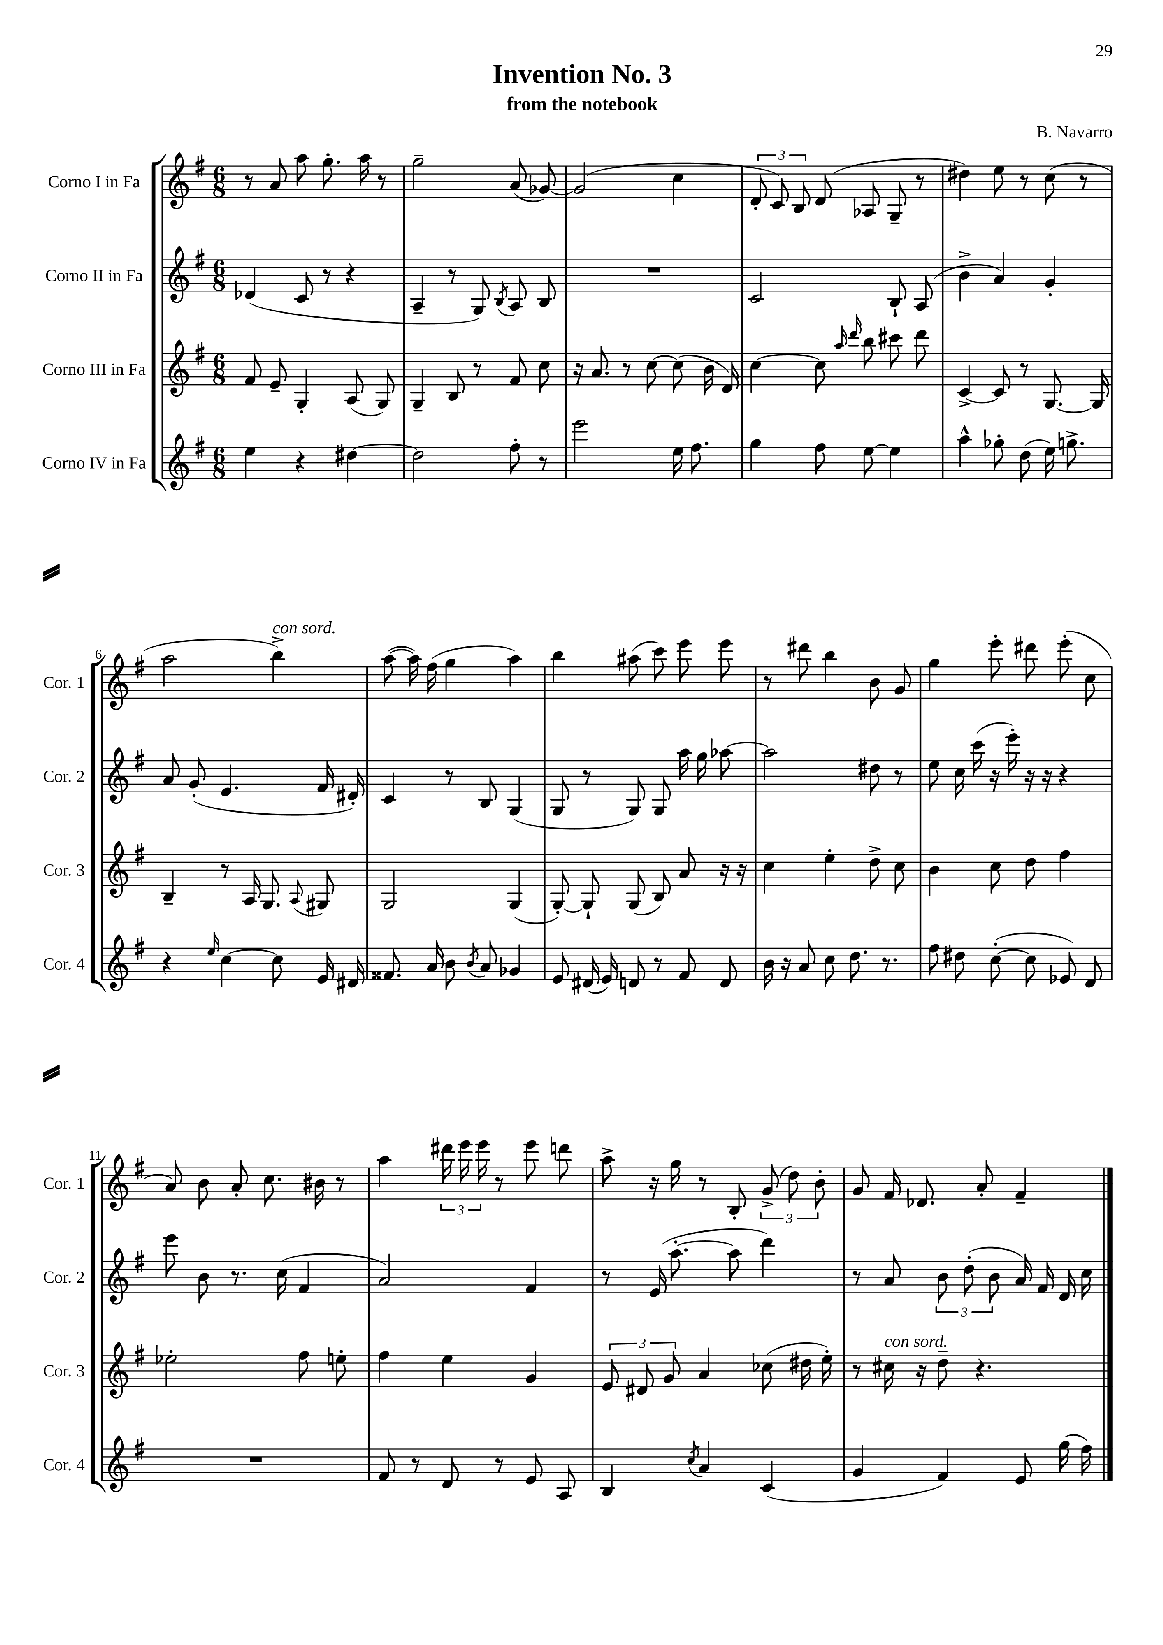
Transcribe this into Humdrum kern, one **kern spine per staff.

**kern	**kern	**kern	**kern
*staff4	*staff3	*staff2	*staff1
*clefG2	*clefG2	*clefG2	*clefG2
*k[f#]	*k[f#]	*k[f#]	*k[f#]
*M6/8	*M6/8	*M6/8	*M6/8
4ee\	8f#/	(4d-/	8r
.	8e~/	.	8a/
4r	4G'/	8c/	8aa\
.	.	8r	8.gg'\
[4dd#\	(8A/	4r	.
.	.	.	16aa\
.	8G/)	.	8r
=	=	=	=
2dd#\]	4G~/	4A~/	2gg~\
.	8B/	8r	.
.	8r	8G/)	.
.	.	8qB/	.
8ff#'\	8f#/	8A/	(8a/
8r	8cc\	8B/	[8g-/)
=	=	=	=
2eee\	16r	2.r	(2g-/]
.	8.a/	.	.
.	8r	.	.
.	[8cc\	.	.
16ee\	(8cc\]	.	4cc\
8.ff#\	.	.	.
.	16b\	.	.
.	16d/)	.	.
=	=	=	=
4gg\	[4cc\	2c/	12d'/
.	.	.	12c/)
.	.	.	12B/
8ff#\	8cc\]	.	(8d/
.	16qqaa/	.	.
.	16qqddd/	.	.
[8ee\	8bb\	.	8A-/
4ee\]	8ccc#\	8B`/	8G~/
.	8ddd\	(8A/	8r
=	=	=	=
4aa^^\	[4c^/	4b^\	4dd#\)
8gg-'\	8c/]	4a/)	8ee\
(8dd\	8r	.	8r
16ee\)	[8.G/	4g'/	(8cc\
8.gg^\	.	.	.
.	.	.	8r
.	16G/]	.	.
=	=	=	=
4r	4B~/	8a/	2aa\
.	.	(8g'/	.
16qqee/	.	.	.
[4cc\	8r	4.e/	.
.	16A/	.	.
.	8.G/	.	.
8cc\]	.	.	4bb^\)
.	8qqA/	.	.
16e/	8G#/	16f#/	.
16d#/	.	16d#'/)	.
=	=	=	=
8.f##/	2G/	4c/	([8aa\
.	.	.	16aa\])
16a/	.	.	(16ff#\
8b\	.	8r	4gg\
8qb/	.	.	.
8a/	.	8B/	.
4g-/	(4G/	(4G/	4aa\)
=	=	=	=
8e/	[8G'/)	8G/	4bb\
(16d#/	8G`/]	8r	.
16e/)	.	.	.
8d/	(8G/	8G/)	(8aa#\
8r	8B/)	8G/	8ccc\)
8f#/	8a/	16aa\	8eee\
.	.	16gg\	.
8d/	16r	[8aa-\	8eee\
.	16r	.	.
=	=	=	=
16b\	4cc\	2aa-\]	8r
16r	.	.	.
8a/	.	.	8ddd#\
8cc\	4ee'\	.	4bb\
8.dd\	.	.	.
.	8dd^\	8dd#\	8b\
8.r	.	.	.
.	8cc\	8r	8g/
=	=	=	=
8ff#\	4b\	8ee\	4gg\
8dd#\	.	16cc\	.
.	.	(16ccc\	.
([8cc'\	8cc\	16r	8eee'\
.	.	16eee'\)	.
8cc\]	8dd\	16r	8ddd#\
.	.	16r	.
8e-/)	4ff#\	4r	(8eee'\
8d/	.	.	8cc\
=	=	=	=
2.r	2ee-'\	8eee\	8a/)
.	.	8b\	8b\
.	.	8.r	8a'/
.	.	.	8.cc\
.	.	(16cc\	.
.	8ff#\	4f#/	.
.	.	.	16b#\
.	8ee'\	.	8r
=	=	=	=
8f#/	4ff#\	2a/)	4aa\
8r	.	.	.
8d/	4ee\	.	24ddd#\
.	.	.	24eee\
.	.	.	24eee\
8r	.	.	8r
8e/	4g/	4f#/	8eee\
8A/	.	.	8ddd\
=	=	=	=
4B/	12e/	8r	8aa^\
.	12d#/	.	.
.	.	(16e/	16r
.	12g/	.	.
.	.	[8.aa'\	16gg\
8qcc/	.	.	.
4a/	4a/	.	8r
.	.	8aa\]	8B'/
(4c/	(8cc-\	4ddd\)	(12g^/
.	.	.	12dd\)
.	16dd#\	.	.
.	.	.	12b'\
.	16ee'\)	.	.
=	=	=	=
4g/	8r	8r	8g/
.	16cc#\	8a/	16f#/
.	16r	.	8.d-/
4f#/)	8dd~\	12b\	.
.	.	(12dd'\	.
.	4.r	.	8a'/
.	.	12b\	.
8e/	.	16a/)	4f#~/
.	.	16f#/	.
(16gg\	.	16d/	.
16ff#\)	.	16cc\	.
==	==	==	==
*-	*-	*-	*-
